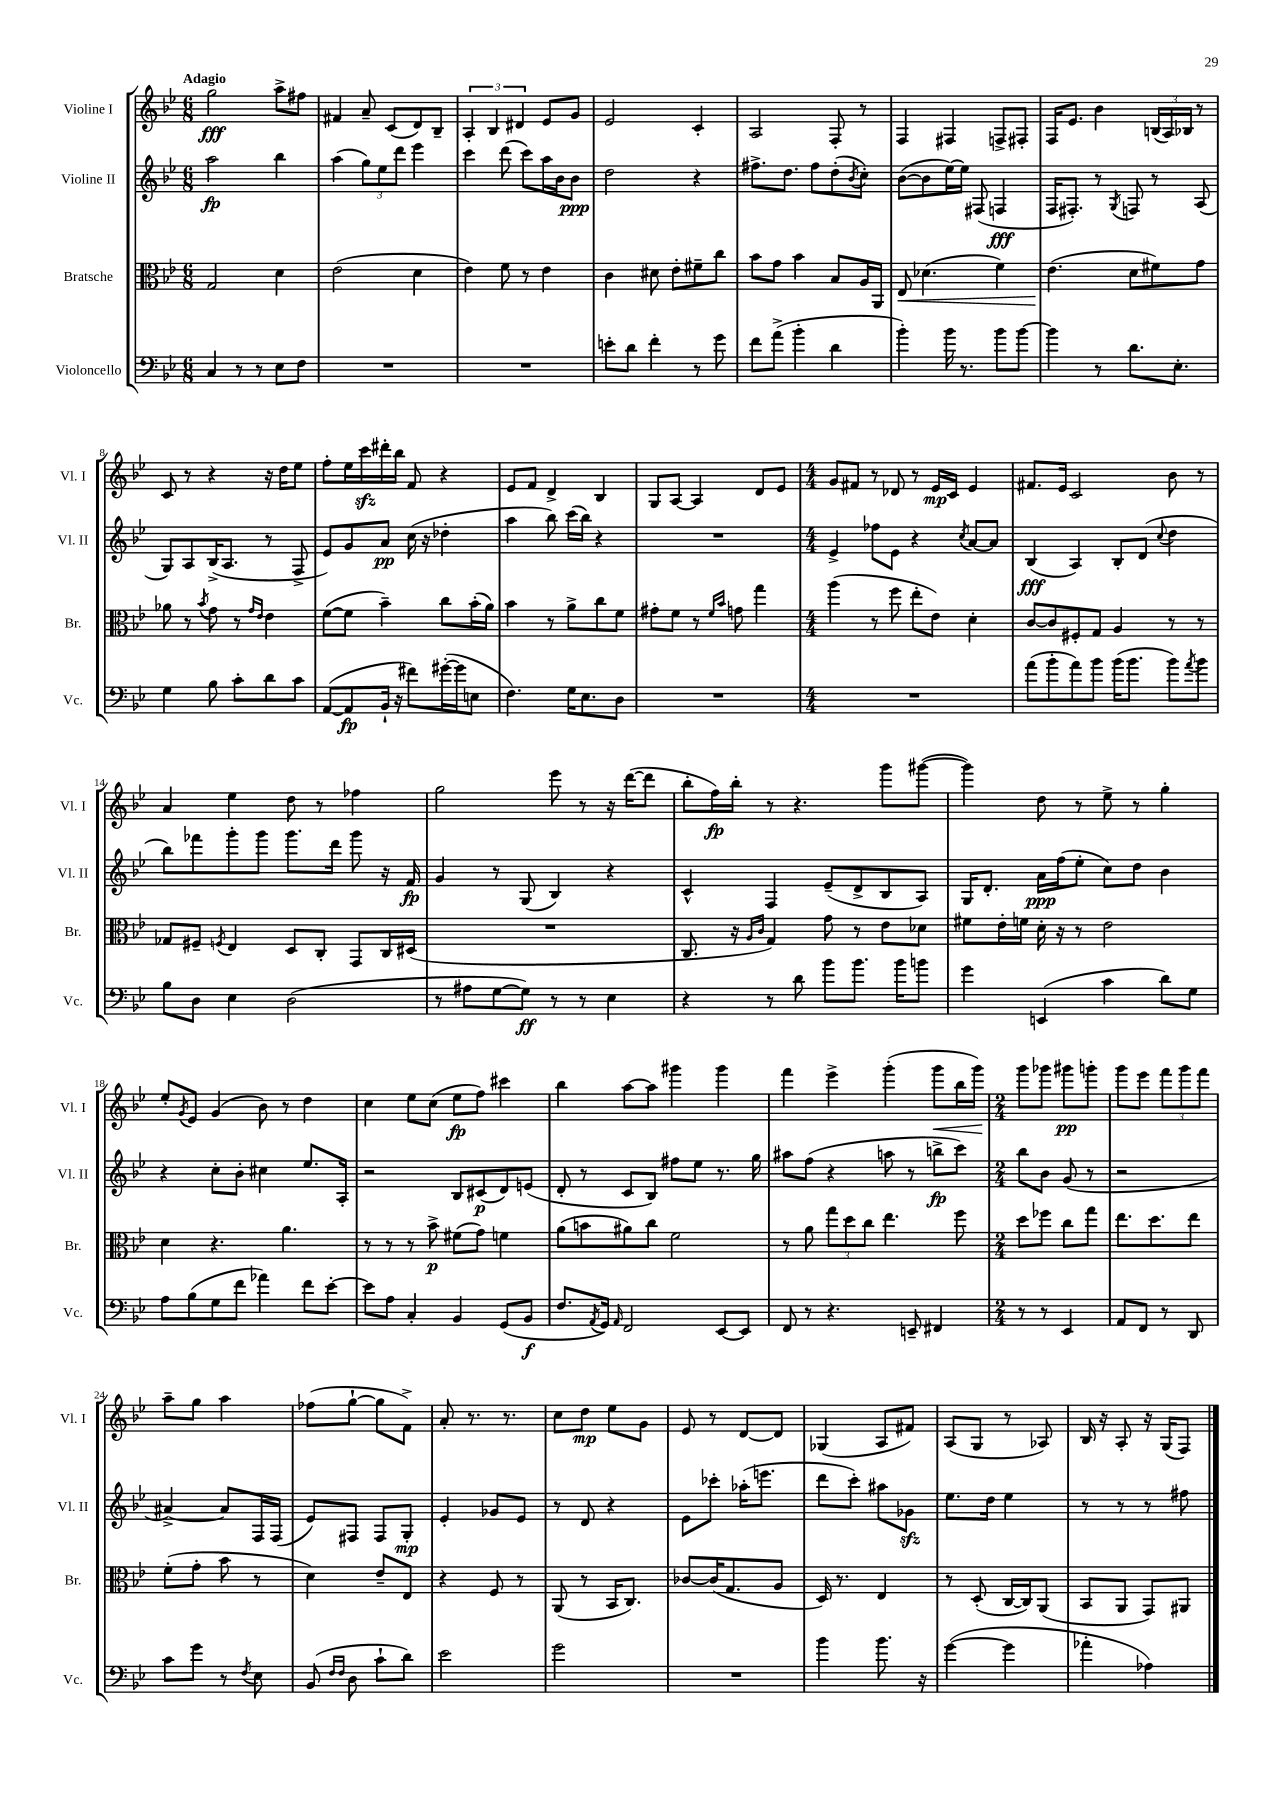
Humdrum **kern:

**kern	**dynam	**kern	**dynam	**kern	**dynam	**kern	**dynam
*part4	*part4	*part3	*part3	*part2	*part2	*part1	*part1
*staff4	*staff4	*staff3	*staff3	*staff2	*staff2	*staff1	*staff1
*I"Violoncello	*	*I"Bratsche	*	*I"Violine II	*	*I"Violine I	*
*I'Vc.	*	*I'Br.	*	*I'Vl. II	*	*I'Vl. I	*
*clefF4	*	*clefC3	*	*clefG2	*	*clefG2	*
*k[b-e-]	*	*k[b-e-]	*	*k[b-e-]	*	*k[b-e-]	*
*M6/8	*	*M6/8	*	*M6/8	*	*M6/8	*
=1	=1	=1	=1	=1	=1	=1	=1
!	!	!	!	!	!	!LO:TX:a:B:t=Adagio	!
4C/	.	2G/	.	2aa\	fp	2gg\	fff
8r	.	.	.	.	.	.	.
8r	.	.	.	.	.	.	.
8E-\L	.	4d\	.	4bb-\	.	8aa^\L	.
8F\J	.	.	.	.	.	8ff#X\J	.
=2	=2	=2	=2	=2	=2	=2	=2
2.r	.	(2e-\	.	(4aa\	.	4f#X/	.
.	.	.	.	12gg\L)	.	8a~/	.
.	.	.	.	12ee-\	.	.	.
.	.	.	.	.	.	(8c/L	.
.	.	.	.	12ddd\J	.	.	.
.	.	4d\	.	4eee-\	.	8d/)	.
.	.	.	.	.	.	8B-~/J	.
=3	=3	=3	=3	=3	=3	=3	=3
2.r	.	4e-\)	.	4ccc\	.	6A'/	.
.	.	.	.	.	.	6B-/	.
.	.	8f\	.	(8ddd\	.	.	.
.	.	.	.	.	.	6d#X/	.
.	.	8r	.	8ccc\L)	.	.	.
.	.	4e-\	.	16aa\L	.	8e-/L	.
.	.	.	.	16b-\J	.	.	.
.	.	.	.	8b-\J	ppp	8g/J	.
=4	=4	=4	=4	=4	=4	=4	=4
8en'\L	.	4c\	.	2dd\	.	2e-/	.
8d\J	.	.	.	.	.	.	.
4f'\	.	8d#X\	.	.	.	.	.
.	.	8e-'\L	.	.	.	.	.
8r	.	8f#X~\	.	4r	.	4c'/	.
8g\	.	8cc\J	.	.	.	.	.
=5	=5	=5	=5	=5	=5	=5	=5
8f\L	.	8b-\L	.	8.ff#X^\L	.	2A/	.
(8a^\J	.	8g\J	.	.	.	.	.
.	.	.	.	8.dd\J	.	.	.
4b-'\	.	4b-\	.	.	.	.	.
.	.	.	.	8ff#\L	.	.	.
4d\	.	8B-/L	.	(8dd'\	.	8F'/	.
.	.	.	.	8qb-/	.	.	.
.	.	16A/L	.	8cc'\J)	.	8r	.
.	.	16AA/JJ	.	.	.	.	.
=6	=6	=6	=6	=6	=6	=6	=6
!	!	!	!LO:HP:b	!	!	!	!
4b-'\)	.	8E-/	<	([8b-\L	.	4F/	.
.	.	(4.d-X\	.	8b-\]	.	.	.
16b-\	.	.	.	[16ee-\L)	.	4F#X/	.
8.r	.	.	.	16ee-\JJ]	.	.	.
.	.	.	.	(8F#X/	.	.	.
8b-\L	.	4f\)	.	4Fn/	fff	8Fn^/L	.
[8b-\J	.	.	.	.	.	8F#X'/J	.
=7	=7	=7	=7	=7	=7	=7	=7
4b-\]	.	(4.e-\	.	16F/KL	.	16F/KL	.
.	.	.	.	8.F#X'/J)	.	8.e-/J	.
8r	.	.	.	8r	.	4b-\	.
.	.	.	.	8qG/	.	.	.
8.d\L	.	8d\L	[	8Fn/	.	.	.
.	.	8f#X\)	.	8r	.	(24Bn/LL	.
.	.	.	.	.	.	24A/)	.
8.E-'\J	.	.	.	.	.	.	.
.	.	.	.	.	.	24B-X/JJ	.
.	.	8g\J	.	(8A/	.	8r	.
!!LO:LB:g=z
=8	=8	=8	=8	=8	=8	=8	=8
4G\	.	8a-X\	.	8G/L)	.	8c/	.
.	.	8r	.	8A/	.	8r	.
.	.	8qb-/	.	.	.	.	.
8B-\	.	8g\	.	(16B-^/K	.	4r	.
.	.	.	.	8.A/J	.	.	.
8c'\L	.	8r	.	.	.	.	.
.	.	16qqg/LL	.	.	.	.	.
.	.	16qqe-/JJ	.	.	.	.	.
8d\	.	4e-\	.	8r	.	16r	.
.	.	.	.	.	.	16dd\KL	.
8c\J	.	.	.	8F^/	.	8ee-\J	.
=9	=9	=9	=9	=9	=9	=9	=9
([8AA/L	.	([8f\L	.	8e-/L)	.	8ff'\L	.
8AA/]	fp	8f\J]	.	8g/	.	16ee-\L	.
.	.	.	.	.	.	16ccczz\	.
16BB-`/Jk	.	4b-~\)	.	8a/J	pp	16ddd#X'\	.
16r	.	.	.	.	.	16bb-\JJ	.
8f#X\L)	.	.	.	(16cc\	.	8f/	.
.	.	.	.	16r	.	.	.
([16g#X'\L	.	8cc\L	.	4dd-X'\	.	4r	.
16g#\J]	.	.	.	.	.	.	.
8En\J	.	(16b-'\L	.	.	.	.	.
.	.	16a\JJ)	.	.	.	.	.
=10	=10	=10	=10	=10	=10	=10	=10
4.F\)	.	4b-\	.	4aa\	.	8e-/L	.
.	.	.	.	.	.	8f/J	.
.	.	8r	.	8bb-\)	.	4d^/	.
16G\KL	.	8a^\L	.	(16ccc\LL	.	.	.
8.E-\	.	.	.	16bb-\JJ)	.	.	.
.	.	8cc\	.	4r	.	4B-/	.
8D\J	.	8f\J	.	.	.	.	.
=11	=11	=11	=11	=11	=11	=11	=11
2.r	.	8g#X'\L	.	2.r	.	8G/L	.
.	.	8f\J	.	.	.	[8A/J	.
.	.	8r	.	.	.	4A/]	.
.	.	16qqf/LL	.	.	.	.	.
.	.	16qqb-/JJ	.	.	.	.	.
.	.	8gn\	.	.	.	.	.
.	.	4gg\	.	.	.	8d/L	.
.	.	.	.	.	.	8e-/J	.
=12	=12	=12	=12	=12	=12	=12	=12
*M4/4	*	*M4/4	*	*M4/4	*	*M4/4	*
1r	.	(4aa\	.	4e-^/	.	8g/L	.
.	.	.	.	.	.	8f#X/J	.
.	.	8r	.	8ff-X\L	.	8r	.
.	.	8ff\	.	8e-\J	.	8d-X/	.
.	.	8ee-'\L	.	4r	.	8r	.
.	.	8e-\J)	.	.	.	16e-/LL	mp
.	.	.	.	.	.	16c/JJ	.
.	.	.	.	8qcc/	.	.	.
.	.	4d'\	.	[8a/L	.	4e-/	.
.	.	.	.	8a/J]	.	.	.
=13	=13	=13	=13	=13	=13	=13	=13
(8a\L	.	[8c/L	.	(4B-/	fff	8.f#X/L	.
8b-'\	.	8c/]	.	.	.	.	.
.	.	.	.	.	.	16e-/Jk	.
8a\)	.	8F#X'/	.	4A/)	.	2c/	.
8b-\J	.	8G/J	.	.	.	.	.
(16b-\KL	.	4A/	.	8B-'/L	.	.	.
8.b-\J	.	.	.	.	.	.	.
.	.	.	.	(8d/J	.	.	.
.	.	.	.	8qqcc/	.	.	.
8b-\L)	.	8r	.	4dd\	.	8b-\	.
8qa/	.	.	.	.	.	.	.
8b-\J	.	8r	.	.	.	8r	.
!!LO:LB:g=z
=14	=14	=14	=14	=14	=14	=14	=14
8B-\L	.	8G-X/L	.	8bb-\L)	.	4a/	.
8D\J	.	8F#X~/J	.	8fff-X\	.	.	.
.	.	8qFn/	.	.	.	.	.
4E-\	.	4E-/	.	8ggg'\	.	4ee-\	.
.	.	.	.	8ggg\J	.	.	.
(2D\	.	8D/L	.	8.ggg\L	.	8dd\	.
.	.	8C'/J	.	.	.	8r	.
.	.	.	.	16ddd\Jk	.	.	.
.	.	8GG/L	.	8ggg\	.	4ff-X\	.
.	.	16C/L	.	16r	.	.	.
.	.	(16D#X/JJ	.	16f/	fp	.	.
=15	=15	=15	=15	=15	=15	=15	=15
8r	.	1r	.	4g/	.	2gg\	.
8A#X\L	.	.	.	.	.	.	.
[8G\	.	.	.	8r	.	.	.
8G\J])	ff	.	.	(8G/	.	.	.
8r	.	.	.	4B-/)	.	8eee-\	.
8r	.	.	.	.	.	8r	.
4E-\	.	.	.	4r	.	16r	.
.	.	.	.	.	.	([16ddd\KL	.
.	.	.	.	.	.	8ddd\J]	.
=16	=16	=16	=16	=16	=16	=16	=16
4r	.	8.C/	.	4c^^/	.	8bb-'\L	.
.	.	.	.	.	.	16ff\L)	fp
.	.	16r	.	.	.	16bb-'\JJ	.
.	.	16qqA/LL	.	.	.	.	.
.	.	16qqc/JJ	.	.	.	.	.
8r	.	4G/)	.	4F/	.	8r	.
8d\	.	.	.	.	.	4.r	.
8b-\L	.	8g\	.	(8e-~/L	.	.	.
8.b-\J	.	8r	.	8d^/	.	.	.
.	.	8e-\L	.	8B-/	.	8ggg\L	.
16b-\KL	.	.	.	.	.	.	.
8bn\J	.	8d-X\J	.	8A/J)	.	([8ggg#X\J	.
=17	=17	=17	=17	=17	=17	=17	=17
4g\	.	8f#X\L	.	16G/KL	.	4ggg#\])	.
.	.	.	.	8.d'/J	.	.	.
.	.	16e-'\L	.	.	.	.	.
.	.	16fn\JJ	.	.	.	.	.
(4EEn/	.	16d'\	.	16a\LL	ppp	8dd\	.
.	.	16r	.	(16ff\J	.	.	.
.	.	8r	.	8ee-'\J	.	8r	.
4c\	.	2e-\	.	8cc\L)	.	8ee-^\	.
.	.	.	.	8dd\J	.	8r	.
8d\L)	.	.	.	4b-\	.	4gg'\	.
8G\J	.	.	.	.	.	.	.
!!LO:LB:g=z
=18	=18	=18	=18	=18	=18	=18	=18
8A\L	.	4d\	.	4r	.	8ee-'/L	.
.	.	.	.	.	.	8qg/	.
(8B-\	.	.	.	.	.	8e-/J	.
8G\	.	4.r	.	8cc'\L	.	(4g/	.
8f\J	.	.	.	8b-'\J	.	.	.
4a-X\)	.	.	.	4cc#X\	.	8b-\)	.
.	.	4.a\	.	.	.	8r	.
8f\L	.	.	.	8.ee-/L	.	4dd\	.
[8e-'\J	.	.	.	.	.	.	.
.	.	.	.	16A'/Jk	.	.	.
=19	=19	=19	=19	=19	=19	=19	=19
8e-\L]	.	8r	.	2r	.	4cc\	.
8A\J	.	8r	.	.	.	.	.
4C'/	.	8r	.	.	.	8ee-\L	.
.	.	8b-^\	p	.	.	(8cc\J	.
4BB-/	.	(8f#X\L	.	8B-/L	.	8ee-\L	fp
.	.	8g\J)	.	(8c#X/	p	8ff\J)	.
(8GG/L	.	4fn\	.	8d/)	.	4ccc#X\	.
8BB-/J	f	.	.	(8en/J	.	.	.
=20	=20	=20	=20	=20	=20	=20	=20
8.F/L	.	(8a\L	.	8d'/	.	4bb-\	.
.	.	8bn\	.	8r	.	.	.
8qAA/	.	.	.	.	.	.	.
16GG/Jk)	.	.	.	.	.	.	.
16qqAA/	.	.	.	.	.	.	.
2FF/	.	8a#X\)	.	8c/L	.	[8aa\L	.
.	.	8cc\J	.	8B-/J)	.	8aa\J]	.
.	.	2f\	.	8ff#X\L	.	4ggg#X\	.
.	.	.	.	8ee-\J	.	.	.
[8EE-/L	.	.	.	8.r	.	4ggg#\	.
8EE-/J]	.	.	.	.	.	.	.
.	.	.	.	16gg\	.	.	.
=21	=21	=21	=21	=21	=21	=21	=21
8FF/	.	8r	.	8aa#X\L	.	4fff\	.
8r	.	8a\	.	(8ff\J	.	.	.
4.r	.	12gg\L	.	4r	.	4eee-^\	.
.	.	12dd\	.	.	.	.	.
.	.	12cc\J	.	.	.	.	.
.	.	4.ee-\	.	8aan\	.	(4ggg'\	.
8EEn~/	.	.	.	8r	.	.	.
!	!	!	!	!	!	!	!LO:HP:b
4FF#X/	.	.	.	8bbn^\L	fp	8ggg\L	<
.	.	8ff\	.	8ccc\J)	.	16bb-\L	.
.	.	.	.	.	.	16ggg\JJ)	.
.	.	.	.	.	.	.	[
=22	=22	=22	=22	=22	=22	=22	=22
*M2/4	*	*M2/4	*	*M2/4	*	*M2/4	*
8r	.	8dd\L	.	8bb-\L	.	8ggg\L	.
8r	.	8ff-X\J	.	8b-\J	.	8ggg-X\J	.
4EE-/	.	8cc\L	.	(8g/	.	8ggg#X\L	pp
.	.	8gg\J	.	8r	.	8gggn'\J	.
=23	=23	=23	=23	=23	=23	=23	=23
8AA/L	.	8.ee-\L	.	2r	.	8ggg\L	.
8FF/J	.	.	.	.	.	8eee-\J	.
.	.	8.dd\	.	.	.	.	.
8r	.	.	.	.	.	12fff\L	.
.	.	.	.	.	.	12ggg\	.
8DD/	.	8ee-\J	.	.	.	.	.
.	.	.	.	.	.	12fff\J	.
!!LO:LB:g=z
=24	=24	=24	=24	=24	=24	=24	=24
8c\L	.	(8f'\L	.	[4a#X^/)	.	8aa~\L	.
8g\J	.	8g'\J	.	.	.	8gg\J	.
8r	.	8b-\	.	8a#/L]	.	4aa\	.
8qF/	.	.	.	.	.	.	.
8E-\	.	8r	.	16F/L	.	.	.
.	.	.	.	(16F/JJ	.	.	.
=25	=25	=25	=25	=25	=25	=25	=25
(8BB-/	.	4d\)	.	8e-/L)	.	(8ff-X\L	.
16qqF/LL	.	.	.	.	.	.	.
16qqF/JJ	.	.	.	.	.	.	.
8D\	.	.	.	8F#X/J	.	[8gg`\J	.
8c`\L	.	8e-~/L	.	8F#/L	.	8gg\L]	.
8d\J)	.	8E-/J	.	8G'/J	mp	8f^\J)	.
=26	=26	=26	=26	=26	=26	=26	=26
2e-\	.	4r	.	4e-'/	.	8a'/	.
.	.	.	.	.	.	8.r	.
.	.	8F/	.	8g-X/L	.	.	.
.	.	.	.	.	.	8.r	.
.	.	8r	.	8e-/J	.	.	.
=27	=27	=27	=27	=27	=27	=27	=27
2g\	.	(8AA/	.	8r	.	8cc\L	.
.	.	8r	.	8d/	.	8dd\J	mp
.	.	16BB-/KL	.	4r	.	8ee-\L	.
.	.	8.C/J)	.	.	.	.	.
.	.	.	.	.	.	8g\J	.
=28	=28	=28	=28	=28	=28	=28	=28
2r	.	[8c-X/L	.	8e-\L	.	8e-/	.
.	.	(16c-/K]	.	8ccc-X'\J	.	8r	.
.	.	8.G/	.	.	.	.	.
.	.	.	.	(16aa-X'\KL	.	[8d/L	.
.	.	.	.	8.eeen\J	.	.	.
.	.	8A/J	.	.	.	8d/J]	.
=29	=29	=29	=29	=29	=29	=29	=29
4b-\	.	16D/)	.	8ddd\L	.	(4G-X/	.
.	.	8.r	.	.	.	.	.
.	.	.	.	8ccc'\J)	.	.	.
8.b-\	.	4E-/	.	8aa#X\L	.	8A/L	.
.	.	.	.	8g-Xzz\J	.	8f#X/J)	.
16r	.	.	.	.	.	.	.
=30	=30	=30	=30	=30	=30	=30	=30
([4g\	.	8r	.	8.ee-\L	.	(8A/L	.
.	.	(8D'/	.	.	.	8G/J	.
.	.	.	.	16dd\Jk	.	.	.
4g\]	.	[16C/LL	.	4ee-\	.	8r	.
.	.	16C/J])	.	.	.	.	.
.	.	(8AA/J	.	.	.	8A-X/)	.
=31	=31	=31	=31	=31	=31	=31	=31
4a-X'\	.	8BB-/L	.	8r	.	16B-/	.
.	.	.	.	.	.	16r	.
.	.	8AA/J	.	8r	.	8A'/	.
4A-X\)	.	8GG/L)	.	8r	.	16r	.
.	.	.	.	.	.	(16G/KL	.
.	.	8AA#X/J	.	8ff#X\	.	8F/J)	.
==	==	==	==	==	==	==	==
*-	*-	*-	*-	*-	*-	*-	*-
